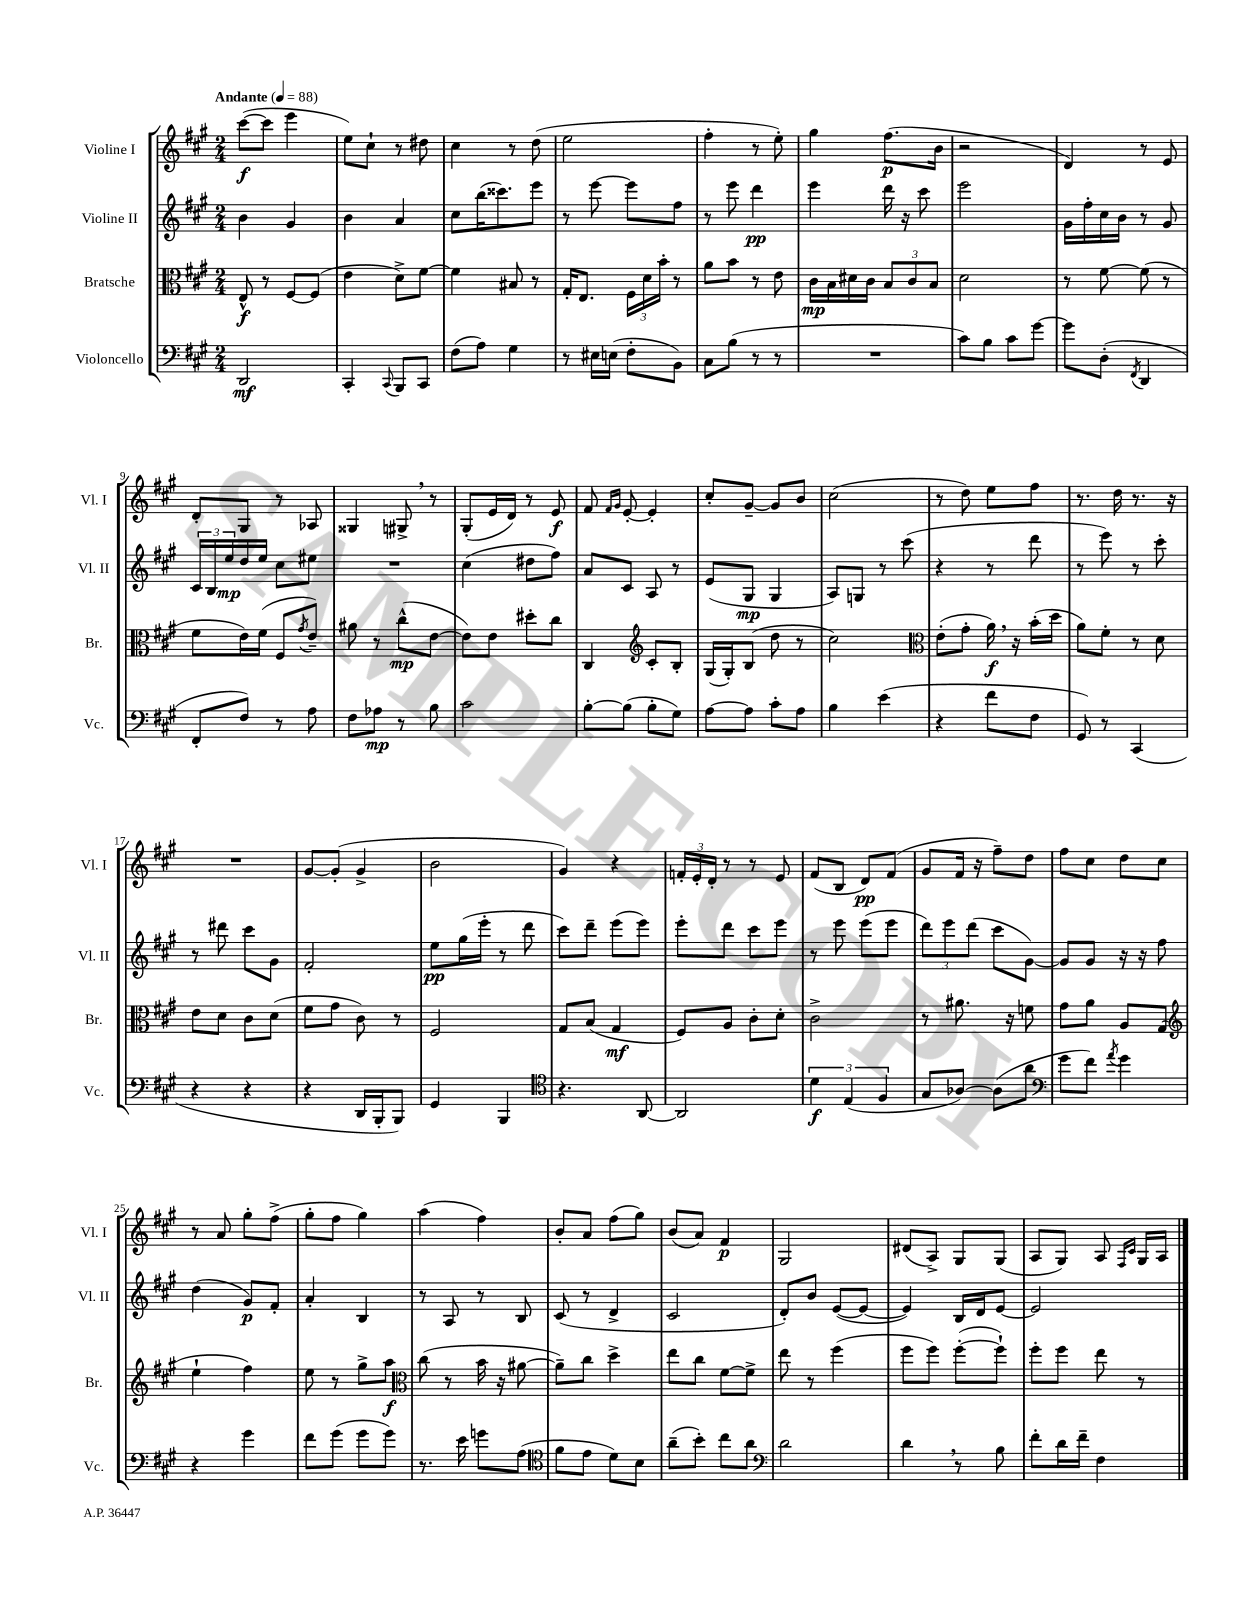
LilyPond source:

<<
\new StaffGroup <<
\new Staff = "s0" \with { instrumentName = "Violine I" shortInstrumentName = "Vl. I" } {
    \clef treble \key a \major \numericTimeSignature \time 2/4 \tempo "Andante" 4 = 88
    cis'''8~\f( cis'''8 e'''4 |
    e''8) cis''8-! r8 dis''8 |
    cis''4 r8 d''8( |
    e''2 |
    fis''4-. r8 e''8-.) |
    gis''4 fis''8.\p( b'16 |
    r2 |
    d'4) r8 e'8 |
    d'8-. gis8 r8 aes8 |
    gisis4 gis8-> \breathe r8 |
    gis8-.( e'16 d'16) r8 e'8\f |
    fis'8 \grace { fis'16 gis'16 } e'8~-. e'4-. |
    cis''8-. gis'8~-- gis'8 b'8 |
    cis''2( |
    r8 d''8) e''8 fis''8 |
    r8. d''16 r8. r16 |
    R2 |
    gis'8~ gis'8-.( gis'4-> |
    b'2 |
    gis'4) r4 |
    \tuplet 3/2 { f'16-. e'16-. d'16-. } r8 r8 e'8 |
    fis'8( b8 d'8\pp) fis'8( |
    gis'8 fis'16 r16 fis''8--) d''8 |
    fis''8 cis''8 d''8 cis''8 |
    r8 a'8 gis''8-. fis''8->( |
    gis''8-. fis''8 gis''4) |
    a''4( fis''4) |
    b'8-. a'8 fis''8( gis''8) |
    b'8( a'8) fis'4\p |
    gis2 |
    dis'8( a8->) gis8 gis8( |
    a8 gis8) a8 \grace { fis16 cis'16 } gis16 a16 \bar "|." |
}
\new Staff = "s1" \with { instrumentName = "Violine II" shortInstrumentName = "Vl. II" } {
    \clef treble \key a \major \numericTimeSignature \time 2/4
    b'4 gis'4 |
    b'4 a'4 |
    cis''8 b''16( cisis'''8.) e'''8 |
    r8 e'''8~ e'''8 fis''8 |
    r8 e'''8 d'''4\pp |
    e'''4 d'''16 r16 cis'''8 |
    e'''2 |
    gis'16 fis''16-. cis''16 b'16 r8 gis'8 |
    \tuplet 3/2 { cis'16 b16 e''16\mp } d''16 e''16 cis''8 eis''8 |
    R2 |
    cis''4( dis''8 fis''8) |
    a'8 cis'8 a8 r8 |
    e'8( gis8\mp gis4 |
    a8) g8 r8 cis'''8( |
    r4 r8 d'''8 |
    r8 e'''8) r8 cis'''8-. |
    r8 dis'''8 cis'''8 gis'8 |
    fis'2-. |
    e''8\pp gis''16( e'''16-. r8 d'''8 |
    cis'''8) d'''8-- e'''8( e'''8) |
    e'''8-. d'''8 cis'''8 e'''8 |
    r8 e'''8 e'''8( e'''8 |
    \tuplet 3/2 { d'''8) e'''8 d'''8( } cis'''8 gis'8~) |
    gis'8 gis'8 r16 r16 fis''8 |
    d''4( gis'8\p) fis'8-. |
    a'4-. b4 |
    r8 a8 r8 b8 |
    cis'8( r8 d'4-> |
    cis'2 |
    d'8-.) b'8 e'8~( e'8~ |
    e'4) b16 d'16 e'8~ |
    e'2 \bar "|." |
}
\new Staff = "s2" \with { instrumentName = "Bratsche" shortInstrumentName = "Br." } {
    \clef alto \key a \major \numericTimeSignature \time 2/4
    e8-^\f r8 fis8~ fis8( |
    e'4 d'8->) fis'8~ |
    fis'4 bis8 r8 |
    gis16-. e8. \tuplet 3/2 { fis16 d'16 b'16-. } r8 |
    a'8 b'8 r8 e'8 |
    cis'16\mp b16 dis'16 cis'16 \tuplet 3/2 { b8 cis'8 b8 } |
    d'2 |
    r8 fis'8~ fis'8( r8 |
    fis'8 e'16) fis'16( fis8 \acciaccatura { gis'8 } e'8--) |
    ais'8 r8 cis''8-^\mp( e'8~ |
    e'8) e'8 dis''8-. cis''8 |
    cis4 \clef treble cis'8-. b8-. |
    gis16( gis16-.) b8( d''8 r8 |
    cis''2) |
    \clef alto e'8-.( gis'8-. a'16\f) \breathe r16 b'16-.( d''16 |
    a'8) fis'8-. r8 d'8 |
    e'8 d'8 cis'8 d'8( |
    fis'8 gis'8 cis'8) r8 |
    fis2 |
    gis8 b8( gis4\mf |
    fis8) a8 cis'8-. d'8-. |
    cis'2-> |
    r8 ais'8. r16 f'8 |
    gis'8 a'8 a8 gis8( |
    \clef treble e''4-! fis''4) |
    e''8 r8 gis''8-> a''8\f |
    \clef alto cis''8( r8 b'16 r16 ais'8~ |
    ais'8--) cis''8 d''4-> |
    e''8 cis''8 fis'8~ fis'8-> |
    e''8 r8 fis''4( |
    fis''8 fis''8) fis''8~-.( fis''8-!) |
    fis''8-. fis''8 e''8 r8 \bar "|." |
}
\new Staff = "s3" \with { instrumentName = "Violoncello" shortInstrumentName = "Vc." } {
    \clef bass \key a \major \numericTimeSignature \time 2/4
    d,2\mf |
    cis,4-. \appoggiatura { cis,8 } b,,8 cis,8 |
    fis8( a8) gis4 |
    r8 eis16 e16( fis8-. b,8) |
    cis8 b8( r8 r8 |
    R2 |
    cis'8) b8 cis'8 gis'8~ |
    gis'8 d8-.( \acciaccatura { fis,8 } d,4 |
    fis,8-. fis8) r8 a8 |
    fis8 aes8\mp r8 b8 |
    cis'2 |
    b8~-. b8( b8-. gis8) |
    a8~ a8 cis'8-. a8 |
    b4 e'4( |
    r4 fis'8 fis8 |
    gis,8) r8 cis,4( |
    r4 r4 |
    r4 d,16 b,,16-. b,,8) |
    gis,4 b,,4 |
    \clef tenor r4. a,8~ |
    a,2 |
    \tuplet 3/2 { d'4\f e4( fis4 } |
    gis8 aes8~) aes8( a'8 |
    \clef bass gis'8 fis'8) \acciaccatura { a'8 } gis'4 |
    r4 gis'4 |
    fis'8 gis'8( gis'8 gis'8) |
    r8. e'16 g'8 a8( |
    \clef tenor fis'8 e'8 d'8) b8 |
    a'8--( b'8-.) cis''8 a'8 |
    \clef bass d'2 |
    d'4 \breathe r8 b8 |
    fis'8-. d'16 fis'16-- fis4 \bar "|." |
}
>>
>>
